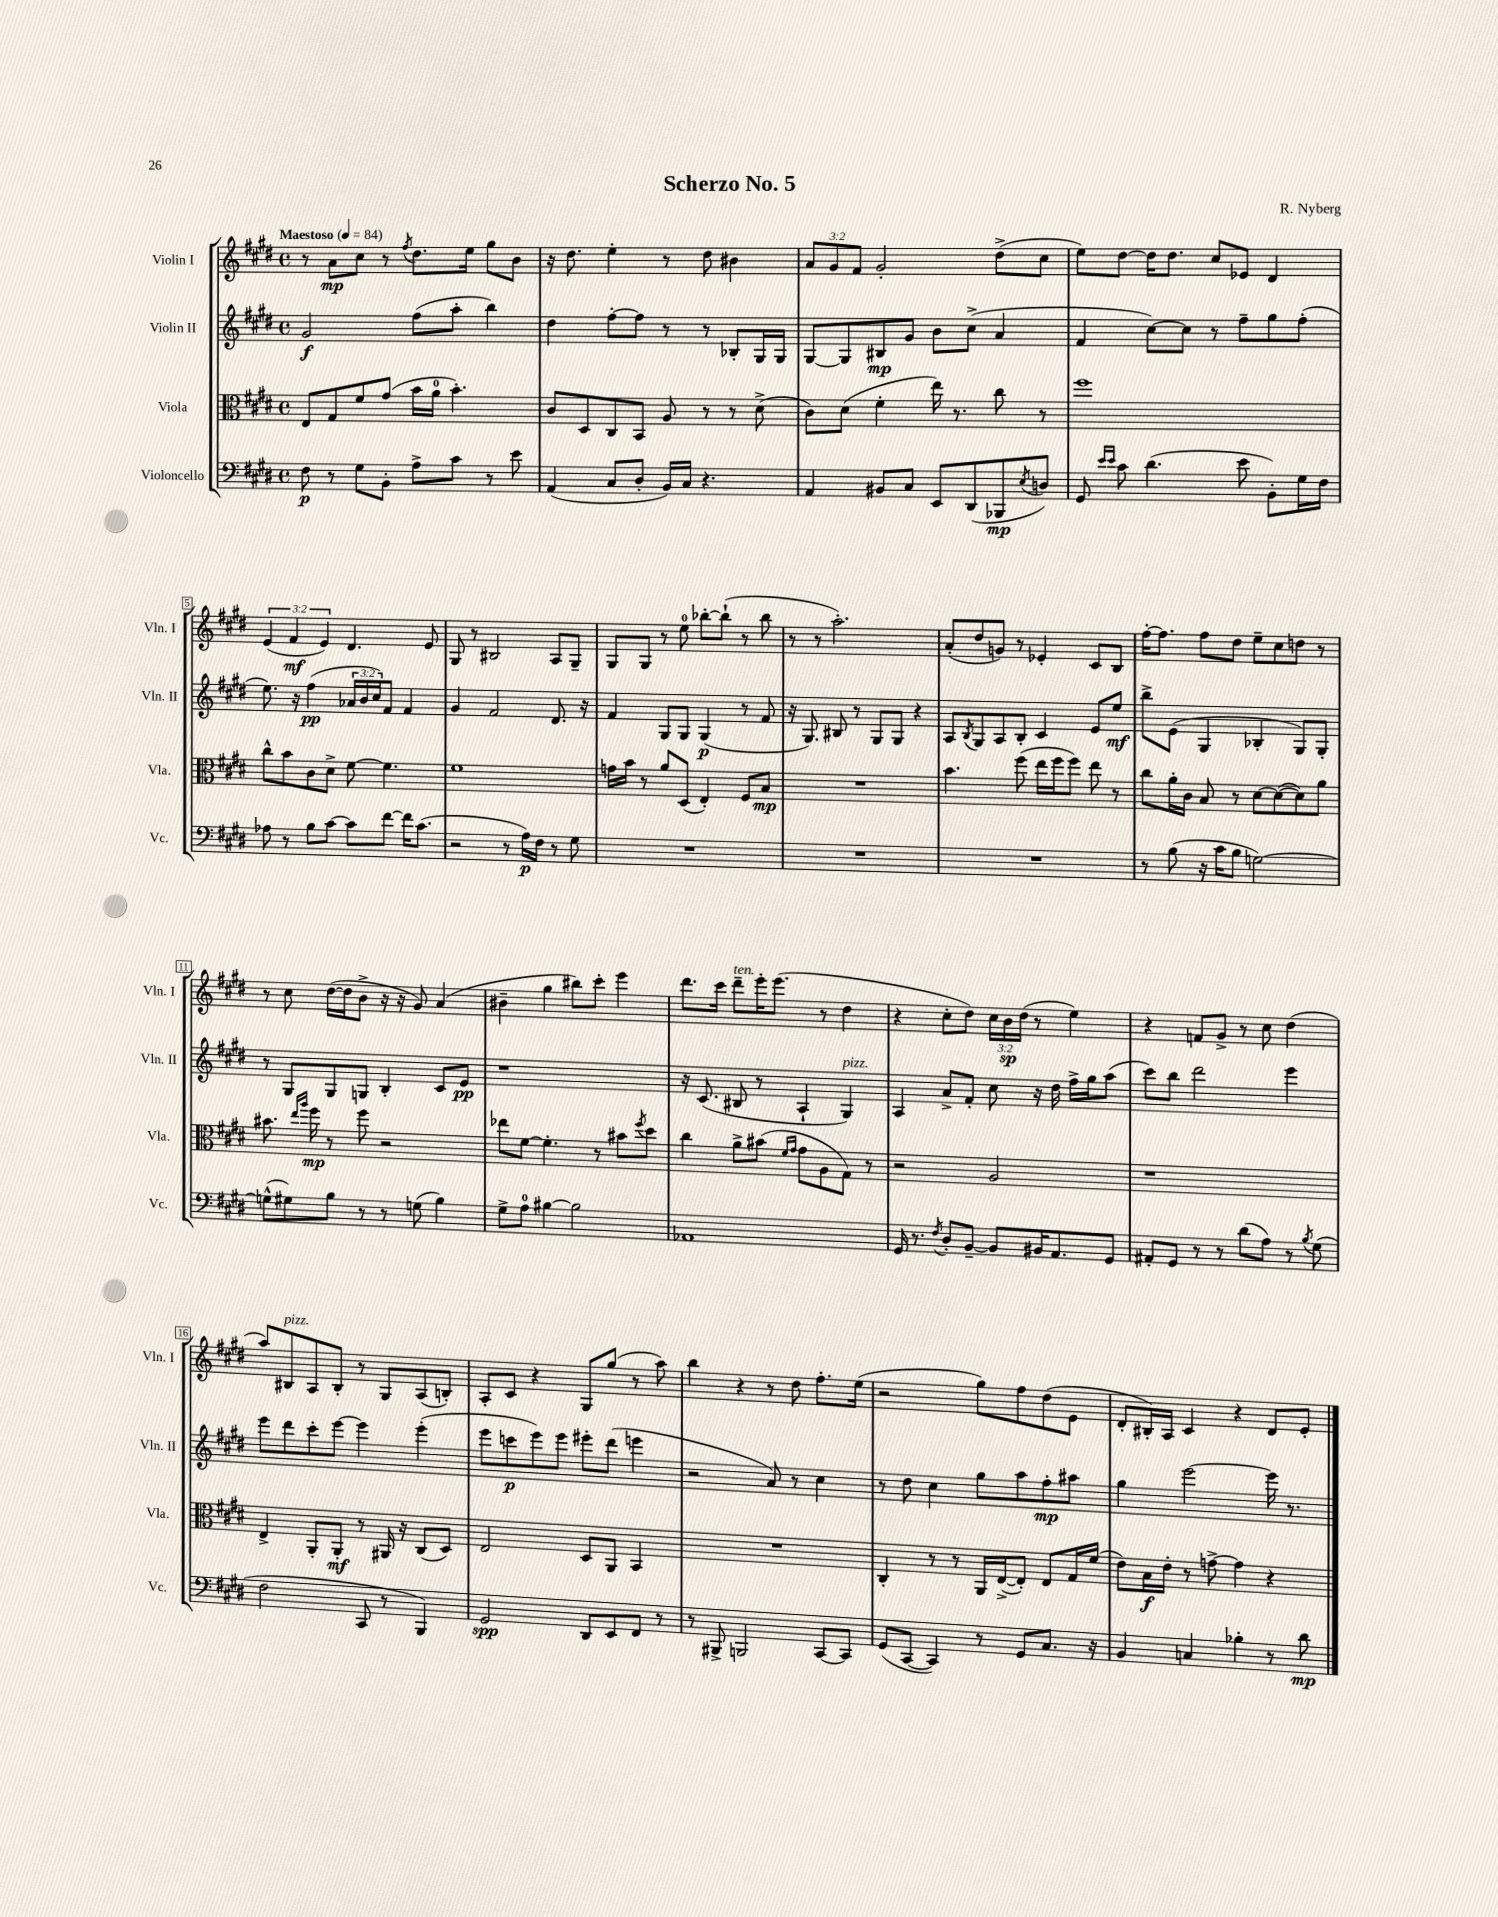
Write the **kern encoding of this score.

**kern	**dynam	**kern	**dynam	**kern	**dynam	**kern	**dynam
*part4	*part4	*part3	*part3	*part2	*part2	*part1	*part1
*staff4	*staff4	*staff3	*staff3	*staff2	*staff2	*staff1	*staff1
*I"Violoncello	*	*I"Viola	*	*I"Violin II	*	*I"Violin I	*
*I'Vc.	*	*I'Vla.	*	*I'Vln. II	*	*I'Vln. I	*
*clefF4	*	*clefC3	*	*clefG2	*	*clefG2	*
*k[f#c#g#d#]	*	*k[f#c#g#d#]	*	*k[f#c#g#d#]	*	*k[f#c#g#d#]	*
*M4/4	*	*M4/4	*	*M4/4	*	*M4/4	*
*met(c)	*	*met(c)	*	*met(c)	*	*met(c)	*
*MM84	*	*MM84	*	*MM84	*	*MM84	*
=1	=1	=1	=1	=1	=1	=1	=1
!	!	!	!	!	!	!LO:TX:a:B:t=Maestoso	!
8F#\	p	8E/L	.	2g#/	f	8r	.
8r	.	8G#/	.	.	.	8a\L	mp
8G#\L	.	8f#/	.	.	.	8cc#\J	.
8BB'\J	.	(8g#/J	.	.	.	8r	.
.	.	.	.	.	.	8qff#/	.
8A^\L	.	16b\LL	.	(8ff#\L	.	8.dd#\L	.
.	.	16a\JJ	.	.	.	.	.
8c#\J	.	4.b'\)	.	8aa'\J	.	.	.
.	.	.	.	.	.	16ee\Jk	.
8r	.	.	.	4bb\)	.	8gg#\L	.
8e\	.	.	.	.	.	8b\J	.
=2	=2	=2	=2	=2	=2	=2	=2
(4AA/	.	8c#/L	.	4dd#\	.	16r	.
.	.	.	.	.	.	8.dd#\	.
.	.	8D#/	.	.	.	.	.
8C#/L	.	8C#/	.	[8ff#'\L	.	4ee'\	.
8D#'/J	.	8BB/J	.	8ff#\J]	.	.	.
16BB/LL)	.	8A/	.	8r	.	8r	.
16C#/JJ	.	.	.	.	.	.	.
4.r	.	8r	.	8r	.	8dd#\	.
.	.	8r	.	8B-X'/L	.	4b#X\	.
.	.	(8d#^\	.	16G#/L	.	.	.
.	.	.	.	16G#/JJ	.	.	.
=3	=3	=3	=3	=3	=3	=3	=3
4AA/	.	8c#\L)	.	[8G#/L	.	12a/L	.
.	.	.	.	.	.	12g#/	.
.	.	(8d#\J	.	8G#/]	.	.	.
.	.	.	.	.	.	12f#/J	.
8BB#X/L	.	4f#'\	.	8B#X/	mp	2g#'/	.
8C#/J	.	.	.	8g#/J	.	.	.
8EE/L	.	16ee\)	.	8b\L	.	.	.
.	.	8.r	.	.	.	.	.
(8DD#/	.	.	.	(8cc#^\J	.	.	.
8BBB-X/	mp	8cc#\	.	4a/	.	(8dd#^\L	.
8qE/	.	.	.	.	.	.	.
8Dn/J)	.	8r	.	.	.	8cc#\J	.
=4	=4	=4	=4	=4	=4	=4	=4
8GG#/	.	1ff#	.	4f#/	.	8ee\L)	.
16qqe/LL	.	.	.	.	.	.	.
16qqe/JJ	.	.	.	.	.	.	.
8c#\	.	.	.	.	.	[8dd#\J	.
(4.d#\	.	.	.	[8cc#\L)	.	16dd#\KL]	.
.	.	.	.	.	.	8.dd#\J	.
.	.	.	.	8cc#\J]	.	.	.
.	.	.	.	8r	.	8cc#/L	.
8e\	.	.	.	8ff#~\L	.	8e-X/J	.
8BB'\L)	.	.	.	8gg#\	.	4d#/	.
16G#\L	.	.	.	(8ff#'\J	.	.	.
16F#\JJ	.	.	.	.	.	.	.
!!LO:LB:g=z
=5	=5	=5	=5	=5	=5	=5	=5
8A-X\	.	8cc#^^\L	.	8.ee\)	.	(6e/	.
8r	.	8b\	.	.	.	.	.
.	.	.	.	.	.	6f#/	mf
.	.	.	.	16r	.	.	.
8B\L	.	8c#\	.	(4ff#\	pp	.	.
.	.	.	.	.	.	6e/)	.
[8c#\J	.	8d#^\J	.	.	.	.	.
8c#\L]	.	[8f#\	.	24a-X/LL	.	4.d#/	.
.	.	.	.	24b/	.	.	.
.	.	.	.	24cc#/J)	.	.	.
[8f#\J	.	4.f#\]	.	8f#/J	.	.	.
16f#\KL]	.	.	.	4f#/	.	.	.
(8.c#\J	.	.	.	.	.	.	.
.	.	.	.	.	.	8e/	.
=6	=6	=6	=6	=6	=6	=6	=6
2r	.	1f#	.	4g#/	.	8G#/	.
.	.	.	.	.	.	8r	.
.	.	.	.	2f#/	.	2B#X/	.
8r	.	.	.	.	.	.	.
16A\LL)	p	.	.	.	.	.	.
16F#\JJ	.	.	.	.	.	.	.
8r	.	.	.	8.d#/	.	8A/L	.
8G#\	.	.	.	.	.	8G#~/J	.
.	.	.	.	16r	.	.	.
=7	=7	=7	=7	=7	=7	=7	=7
1r	.	16gn\LL	.	4f#/	.	8G#/L	.
.	.	16b\JJ	.	.	.	.	.
.	.	8r	.	.	.	8G#/J	.
.	.	8a/L	.	8G#/L	.	8r	.
.	.	(8D#/J	.	8G#/J	.	8ee\	.
.	.	4E'/)	.	(4G#/	p	[8bb-X'\L	.
.	.	.	.	.	.	(8bb-`\J]	.
.	.	8F#/L	.	8r	.	8r	.
.	.	8B/J	mp	8f#/	.	8bb-\	.
=8	=8	=8	=8	=8	=8	=8	=8
1r	.	1r	.	16r	.	8r	.
.	.	.	.	8.G#/)	.	.	.
.	.	.	.	.	.	8r	.
.	.	.	.	8B#X/	.	2.aa'\)	.
.	.	.	.	8r	.	.	.
.	.	.	.	8G#/L	.	.	.
.	.	.	.	8G#/J	.	.	.
.	.	.	.	4r	.	.	.
=9	=9	=9	=9	=9	=9	=9	=9
1r	.	4.b\	.	8A/L	.	(8a'/L	.
.	.	.	.	8qB/	.	.	.
.	.	.	.	8G#/	.	8dd#/	.
.	.	.	.	8A/	.	8gn/J)	.
.	.	(8ff#\	.	8B'/J	.	8r	.
.	.	16ee\LL	.	4c#/	.	4e-X'/	.
.	.	16ff#\J	.	.	.	.	.
.	.	8ff#\J)	.	.	.	.	.
.	.	8ee\	.	8e/L	.	8c#/L	.
.	.	8r	.	8ee/J	mf	8B/J	.
=10	=10	=10	=10	=10	=10	=10	=10
8r	.	8cc#\L	.	8bb^\L	.	[16ff#'\KL	.
.	.	.	.	.	.	8.ff#\J]	.
(8B\	.	16a'\L	.	(8e\J	.	.	.
.	.	16c#\JJ	.	.	.	.	.
16r	.	8B/	.	4G#/	.	8ff#\L	.
16c#\KL	.	.	.	.	.	.	.
8B\J	.	8r	.	.	.	8dd#\J	.
[2Gn\)	.	[8d#\L	.	4B-X'/	.	8ee~\L	.
.	.	(8d#\_	.	.	.	8cc#\	.
.	.	8d#\])	.	8G#/L)	.	8ddn\J	.
.	.	8a\J	.	8G#'/J	.	8r	.
!!LO:LB:g=z
=11	=11	=11	=11	=11	=11	=11	=11
(8Gn^^\L]	.	8.b#X\	.	8r	.	8r	.
8G#X\)	.	.	.	8G#/L	.	8cc#\	.
.	.	16qqee/LL	.	.	.	.	.
.	.	16qqaa/JJ	.	.	.	.	.
.	.	16ff#\	mp	.	.	.	.
8B\J	.	8r	.	8G#/	.	([16dd#\LL	.
.	.	.	.	.	.	16dd#\J]	.
8r	.	8ff#\	.	8Gn/J	.	8b^\J	.
8r	.	2r	.	4B'/	.	16r	.
.	.	.	.	.	.	16r	.
(8Gn\	.	.	.	.	.	8g#/)	.
4B\)	.	.	.	8c#/L	.	(4a/	.
.	.	.	.	8e/J	pp	.	.
=12	=12	=12	=12	=12	=12	=12	=12
8G#^\L	.	8ee-X\L	.	1r	.	4b#X~\	.
8A\J	.	[8f#\J	.	.	.	.	.
[4B#X\	.	4.f#'\]	.	.	.	4gg#\	.
2B#\]	.	.	.	.	.	8bb#X\L)	.
.	.	8r	.	.	.	8ccc#'\J	.
.	.	8b#X\L	.	.	.	4eee\	.
.	.	8qff#/	.	.	.	.	.
.	.	8dd#\J	.	.	.	.	.
=13	=13	=13	=13	=13	=13	=13	=13
1AA-X	.	4cc#\	.	16r	.	8.ddd#\L	.
.	.	.	.	(8.c#/	.	.	.
.	.	.	.	.	.	16ccc#\Jk	.
!	!	!	!	!	!	!LO:TX:a:i:t=ten.	!
.	.	8a^\L	.	8B#X/	.	8ddd#~\L	.
.	.	(8b#X\J	.	8r	.	16eee'\K	.
.	.	.	.	.	.	(8.eee\J	.
.	.	16qqf#/LL	.	.	.	.	.
.	.	16qqg#/JJ	.	.	.	.	.
.	.	8g#\L	.	4A`/	.	.	.
.	.	8A\	.	.	.	8r	.
!	!	!	!	!LO:TX:a:i:t=pizz.	!	!	!
.	.	8G#\J)	.	4G#/)	.	4dd#\	.
.	.	8r	.	.	.	.	.
=14	=14	=14	=14	=14	=14	=14	=14
16GG#/	.	2r	.	4A/	.	4r	.
8.r	.	.	.	.	.	.	.
8qF#/	.	.	.	.	.	.	.
8D#'/L	.	.	.	8a^/L	.	8cc#'\L	.
[8BB~/J	.	.	.	8f#'/J	.	8dd#\J)	.
8BB/L]	.	2A/	.	8cc#\	.	24cc#\LL	.
.	.	.	.	.	.	24b\	sp
.	.	.	.	.	.	(24dd#\JJ	.
16BB#X/K	.	.	.	16r	.	8r	.
8.AA/	.	.	.	16dd#\	.	.	.
.	.	.	.	16ff#^\LL	.	4ee\)	.
.	.	.	.	16gg#\J	.	.	.
8GG#/J	.	.	.	(8aa\J	.	.	.
=15	=15	=15	=15	=15	=15	=15	=15
8AA#X'/L	.	1r	.	8ccc#\L)	.	4r	.
8GG#/J	.	.	.	8bb\J	.	.	.
8r	.	.	.	2ddd#\	.	8fn/L	.
8r	.	.	.	.	.	8g#^/J	.
(8d#\L	.	.	.	.	.	8r	.
8A\J)	.	.	.	.	.	8cc#\	.
8r	.	.	.	4eee\	.	(4dd#\	.
8qB/	.	.	.	.	.	.	.
(8G#\	.	.	.	.	.	.	.
!!LO:LB:g=z
=16	=16	=16	=16	=16	=16	=16	=16
2F#\	.	4E^/	.	8eee\L	.	8aa/L)	.
!	!	!	!	!	!	!LO:TX:a:i:t=pizz.	!
.	.	.	.	8ddd#\	.	8B#X/	.
.	.	8AA'/L	.	8ccc#'\	.	8A/	.
.	.	8AA'/J	mf	[8eee\J	.	8B#'/J	.
8CC#/	.	8r	.	4eee\]	.	8r	.
8r	.	16AA#X/	.	.	.	8G#/L	.
.	.	16r	.	.	.	.	.
4BBB/)	.	(8C#/L	.	(4eee'\	.	(8A/	.
.	.	8D#/J)	.	.	.	8Bn'/J)	.
=17	=17	=17	=17	=17	=17	=17	=17
2GG#/	spp	2E/	.	8eee\L	.	8A'/L	.
.	.	.	.	8cccn\	p	8c#/J	.
.	.	.	.	8eee\)	.	4r	.
.	.	.	.	8eee\J	.	.	.
8DD#/L	.	8D#/L	.	8eee#X'\L	.	8G#/L	.
8EE/	.	8AA/J	.	(8ddd#\J	.	(8gg#/J	.
8FF#/J	.	4BB/	.	4eeen\	.	8r	.
8r	.	.	.	.	.	8aa\)	.
=18	=18	=18	=18	=18	=18	=18	=18
8r	.	1r	.	2r	.	4bb\	.
8BBB#X^/	.	.	.	.	.	.	.
2BBBn/	.	.	.	.	.	4r	.
.	.	.	.	8a/)	.	8r	.
.	.	.	.	8r	.	8dd#\	.
[8CC#/L	.	.	.	4cc#\	.	8.ff#'\L	.
8CC#/J]	.	.	.	.	.	.	.
.	.	.	.	.	.	(16ee\Jk	.
=19	=19	=19	=19	=19	=19	=19	=19
(8GG#/L	.	4C#'/	.	8r	.	2r	.
[8CC#/J	.	.	.	8dd#\	.	.	.
4CC#/])	.	8r	.	4cc#\	.	.	.
.	.	8r	.	.	.	.	.
8r	.	16AA/LL	.	8gg#\L	.	8gg#\L)	.
.	.	([16E^/J	.	.	.	.	.
8GG#/L	.	8E'/J])	.	8aa\	.	8ff#\	.
8.C#/J	.	8E/L	.	8ff#'\	mp	(8dd#\	.
.	.	16G#/L	.	8aa#X\J	.	8e\J	.
16r	.	(16f#/JJ	.	.	.	.	.
=20	=20	=20	=20	=20	=20	=20	=20
4BB/	.	8e\L)	.	4gg#\	.	8d#'/L	.
.	.	16B\L	f	.	.	16B#X'/L)	.
.	.	16e'\JJ	.	.	.	16A/JJ	.
4Cn/	.	8r	.	[2eee\	.	4c#/	.
.	.	[8gn^\	.	.	.	.	.
4B-X'\	.	4g\]	.	.	.	4r	.
8r	.	4r	.	16eee\]	.	8d#/L	.
.	.	.	.	8.r	.	.	.
8d#\	mp	.	.	.	.	8e'/J	.
==	==	==	==	==	==	==	==
*-	*-	*-	*-	*-	*-	*-	*-
